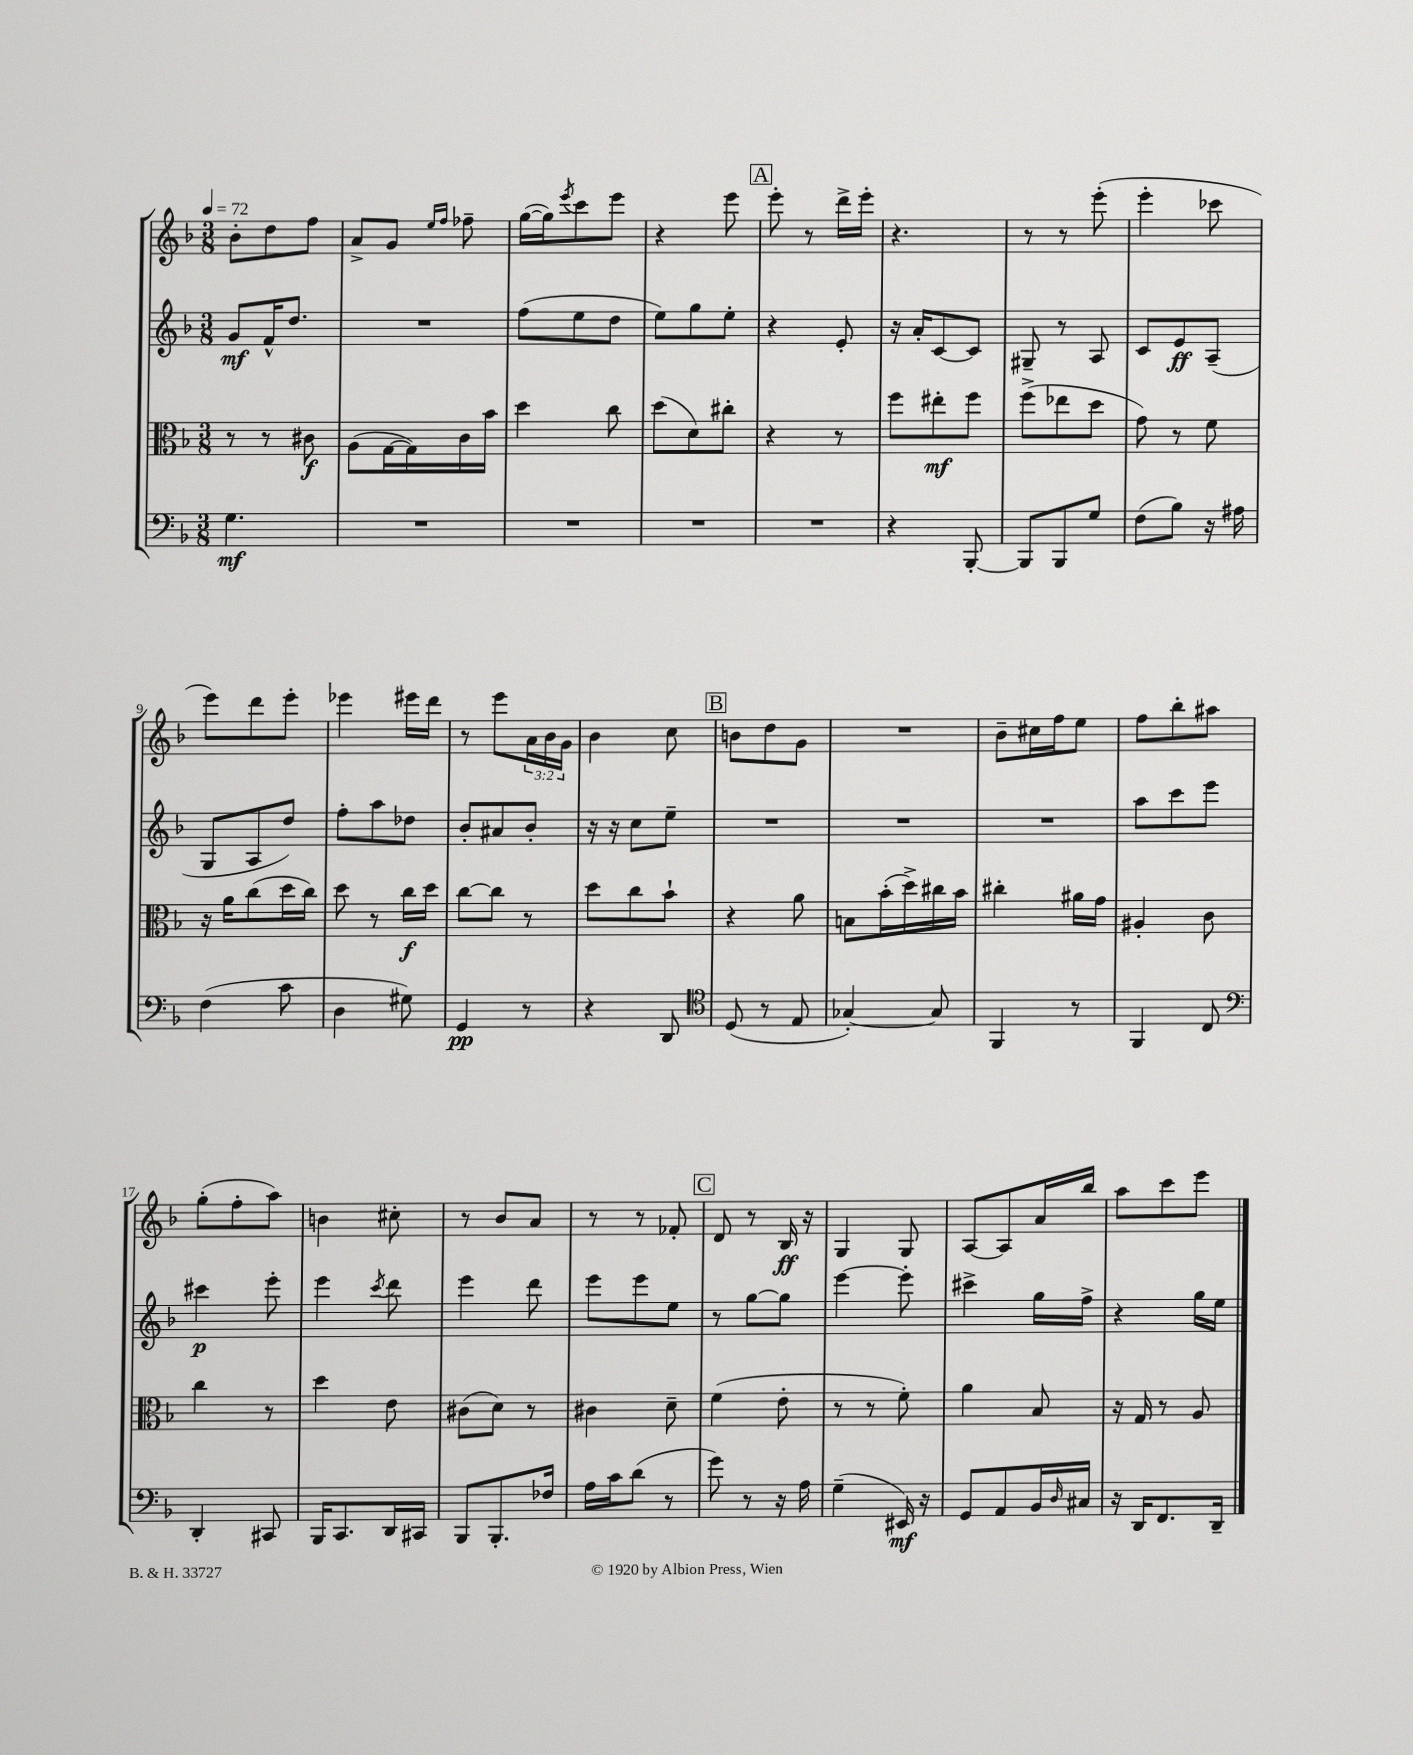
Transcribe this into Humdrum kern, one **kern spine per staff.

**kern	**kern	**kern	**kern
*staff4	*staff3	*staff2	*staff1
*clefF4	*clefC3	*clefG2	*clefG2
*k[b-]	*k[b-]	*k[b-]	*k[b-]
*M3/8	*M3/8	*M3/8	*M3/8
*MM72	*MM72	*MM72	*MM72
4.G	8r	8g	8b-'
.	8r	16f^^	8dd
.	.	8.dd	.
.	8c#	.	8ff
=	=	=	=
4.r	(8A	4.r	8a^
.	[16G	.	8g
.	16G])	.	.
.	.	.	16qqee
.	.	.	16qqff
.	16c	.	8ff-~
.	16b-	.	.
=	=	=	=
4.r	4dd	(8ff	([16gg
.	.	.	16gg])
.	.	.	8qeee
.	.	8ee	8ccc
.	8cc	8dd	8eee
=	=	=	=
4.r	(8dd	8ee)	4r
.	8d)	8gg	.
.	8cc#'	8ee'	8eee
=	=	=	=
4.r	4r	4r	8eee'
.	.	.	8r
.	8r	8e'	16ddd^
.	.	.	16eee'
=	=	=	=
4r	8ff	16r	4.r
.	.	16a'	.
.	8ee#'	[8c	.
[8BBB-'	8ff	8c]	.
=	=	=	=
8BBB-]	(8ff^	8G#~	8r
8BBB-	8ee-	8r	8r
8G	8dd	8A	(8eee'
=	=	=	=
(8F	8g)	8c	4eee'
8B-)	8r	8e	.
16r	8f	(8A~	8ccc-
16A#	.	.	.
=	=	=	=
(4F	16r	8G	8eee)
.	16a	.	.
.	(8cc	8A	8ddd
8c	16dd	8dd)	8eee'
.	16cc)	.	.
=	=	=	=
4D	8dd	8ff'	4eee-
.	8r	8aa	.
8G#)	16cc	8dd-	16eee#
.	16dd	.	16ddd
=	=	=	=
4GG	[8cc	8b-'	8r
.	8cc]	8a#	8eee
8r	8r	8b-'	24a
.	.	.	24b-
.	.	.	24g
=	=	=	=
4r	8dd	16r	4b-
.	.	16r	.
.	8cc	8cc	.
8DD	8b-`	8ee~	8cc
=	=	=	=
*clefC4	*	*	*
(8D	4r	4.r	8b
8r	.	.	8dd
8E	8a	.	8g
=	=	=	=
[4G-')	8B	4.r	4.r
.	(16b-'	.	.
.	16dd^)	.	.
8G-]	16cc#	.	.
.	16b-	.	.
=	=	=	=
4FF	4cc#'	4.r	8b-~
.	.	.	16cc#
.	.	.	16ff
8r	16a#	.	8ee
.	16g	.	.
=	=	=	=
4FF	4A#'	8aa	8ff
.	.	8ccc	8bb-'
8C	8c	8eee	8aa#
=	=	=	=
*clefF4	*	*	*
4DD'	4cc	4ccc#	(8gg'
.	.	.	8ff'
8CC#	8r	8eee'	8aa)
=	=	=	=
16BBB-	4dd	4eee	4b
8.CC	.	.	.
.	.	8qccc	.
16DD	8e	8ddd	8cc#'
16CC#	.	.	.
=	=	=	=
8BBB-	(8c#	4eee	8r
8.BBB-'	8d)	.	8b-
.	8r	8ddd	8a
16F-	.	.	.
=	=	=	=
16A	4c#	8eee	8r
16c	.	.	.
(8d	.	8eee	8r
8r	8d~	8ee	8f-'
=	=	=	=
8g)	(4f	8r	8d
8r	.	[8gg	8r
16r	8e'	8gg]	16B-
16A	.	.	16r
=	=	=	=
(4G~	8r	[4eee	4G
.	8r	.	.
16EE#)	8f')	8eee']	8G
16r	.	.	.
=	=	=	=
8GG	4a	4ccc#^	[8A
8AA	.	.	8A]
16BB-	8B-	16gg	16a
16qqD	.	.	.
16C#	.	16ff^	16bb-
=	=	=	=
16r	16r	4r	8aa
16DD	16G	.	.
8.FF	8r	.	8ccc
.	8A	16gg	8eee
16DD~	.	16ee	.
==	==	==	==
*-	*-	*-	*-
